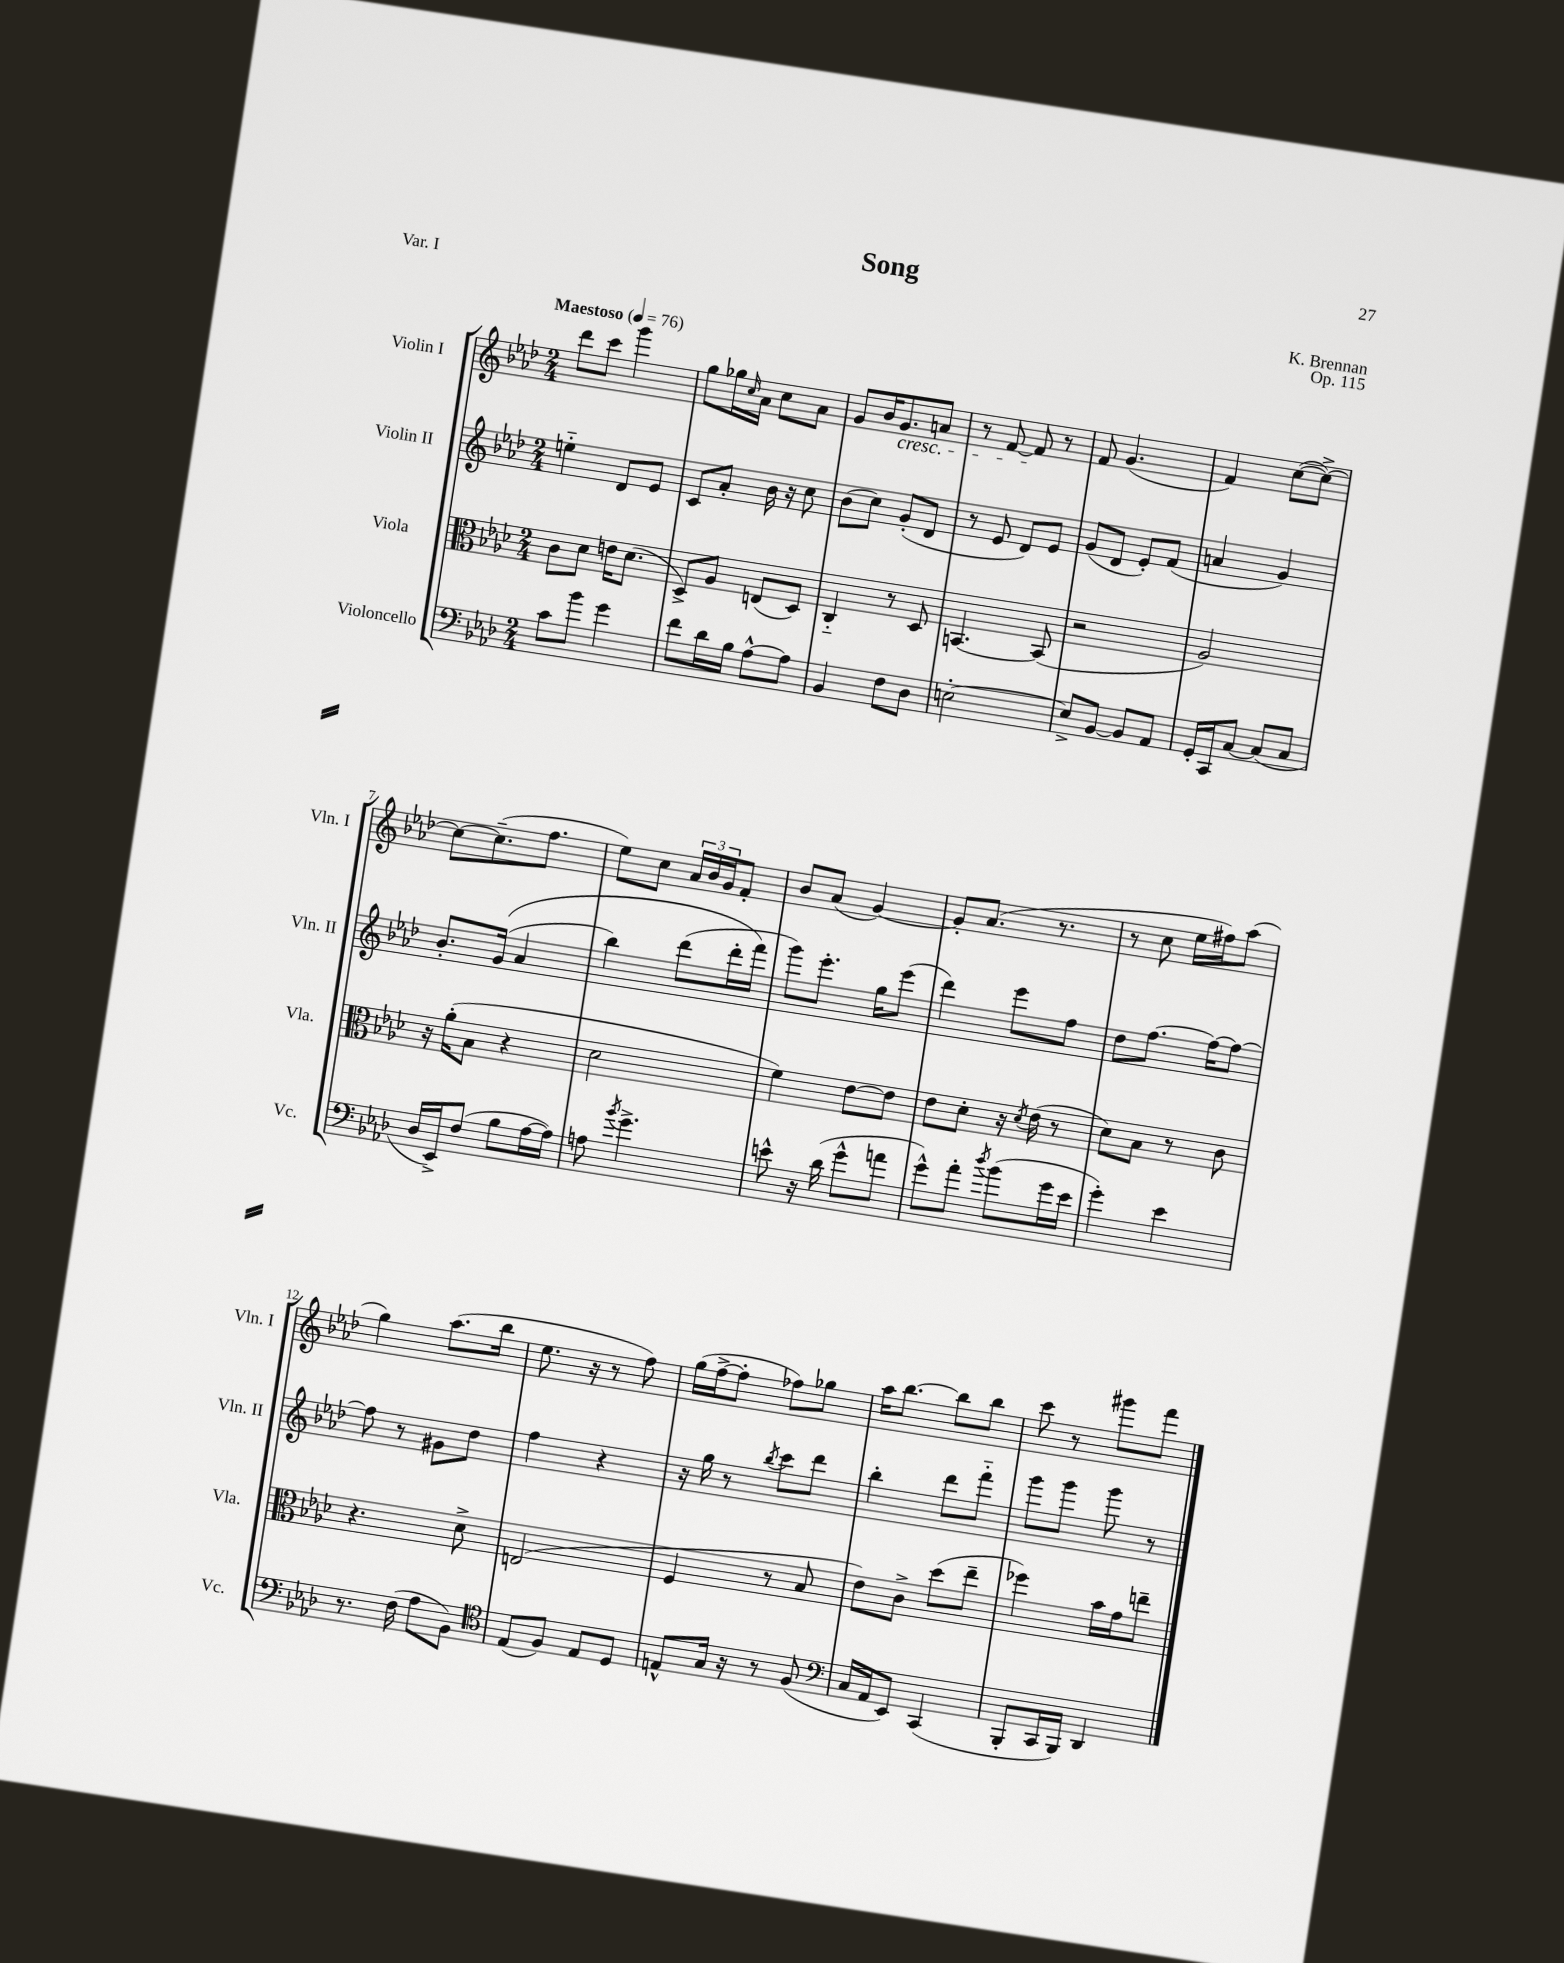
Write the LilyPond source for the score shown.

\header { title = "Song" composer = "K. Brennan" opus = "Op. 115" piece = "Var. I" }
<<
\new StaffGroup <<
\new Staff = "s0" \with { instrumentName = "Violin I" shortInstrumentName = "Vln. I" } {
    \clef treble \key aes \major \numericTimeSignature \time 2/4 \tempo "Maestoso" 4 = 76
    des'''8 c'''8 g'''4 |
    g''8 ges''16 \grace { c''16 } aes'16 c''8 aes'8 |
    g'8 bes'16 g'8.\cresc a'8 |
    r8 f'8~ f'8\! r8 |
    f'8 g'4.( |
    f'4) c''8~( c''8~->) |
    c''8~ c''8.--( f''8. |
    ees''8) c''8 \tuplet 3/2 { aes'16 bes'16 g'16 } f'8-. |
    bes'8 aes'8( g'4~) |
    g'8-. aes'8.( r8. |
    r8 c''8 ees''16 fis''16) aes''8( |
    g''4) aes''8.( bes''16 |
    ees''8. r16 r8 f''8) |
    g''16( f''16~-> f''8-. fes''8) ges''8 |
    aes''16 bes''8.~ bes''8 bes''8 |
    c'''8 r8 gis'''8 f'''8 \bar "|." |
}
\new Staff = "s1" \with { instrumentName = "Violin II" shortInstrumentName = "Vln. II" } {
    \clef treble \key aes \major \numericTimeSignature \time 2/4
    e''4-_ des'8 ees'8 |
    c'8 aes'8-. bes'16 r16 c''8 |
    bes'8( c''8) g'8-.( des'8 |
    r8 ees'8 des'8) ees'8 |
    g'8( des'8 ees'8-.) f'8( |
    a'4 g'4) |
    bes'8.-. g'16(\( aes'4 |
    bes''4) des'''8( des'''16-. f'''16\) |
    g'''8) ees'''8.-. g''16 ees'''8( |
    des'''4) ees'''8 f''8 |
    des''8 f''8.~ f''16~ f''8~ |
    f''8 r8 gis'8 des''8 |
    f''4 r4 |
    r16 g''16 r8 \acciaccatura { bes''8 } c'''8 des'''8 |
    bes''4-. des'''8 f'''8-_ |
    g'''8 g'''8 g'''8 r8 \bar "|." |
}
\new Staff = "s2" \with { instrumentName = "Viola" shortInstrumentName = "Vla." } {
    \clef alto \key aes \major \numericTimeSignature \time 2/4
    c'8 des'8 e'16 des'8.( |
    des8->) aes8 e8( des8) |
    c4-_ r8 des8 |
    b,4.~ b,8( |
    r2 |
    aes2) |
    r16 aes'16-.( bes8 r4 |
    des'2 |
    f'4) ees'8~ ees'8 |
    ees'8 des'8-. r16 \acciaccatura { des'8 } ees'16( r8 |
    des'8) bes8 r8 c'8 |
    r4. des'8-> |
    e2( |
    f4 r8 bes8 |
    ees'8) c'8-> des''8( ees''8-- |
    fes''4) bes'16 g'16 e''8-- \bar "|." |
}
\new Staff = "s3" \with { instrumentName = "Violoncello" shortInstrumentName = "Vc." } {
    \clef bass \key aes \major \numericTimeSignature \time 2/4
    c'8 bes'8 g'4 |
    f'8 des'16 bes16 aes8~-^ aes8 |
    bes,4 f8 des8 |
    e2~-. |
    e8-> bes,8~ bes,8 aes,8 |
    g,16-. c,16 c8~ c8( c8 |
    des16 ees,16->) f8( bes8 aes16~ aes16) |
    a8 \acciaccatura { bes'8 } g'4.-> |
    e'8-^ r16 des'16( g'8-^ a'8 |
    g'8-^) aes'8-. \acciaccatura { des''8 } bes'8( g'16 ees'16 |
    g'4-.) ees'4 |
    r8. f16( aes8 bes,8) |
    \clef tenor ees8( f8) ees8 des8 |
    e8-^ g16 r16 r8 f8( |
    \clef bass c16 aes,16 ees,8) c,4( |
    bes,,8-. c,16 bes,,16) des,4 \bar "|." |
}
>>
>>
